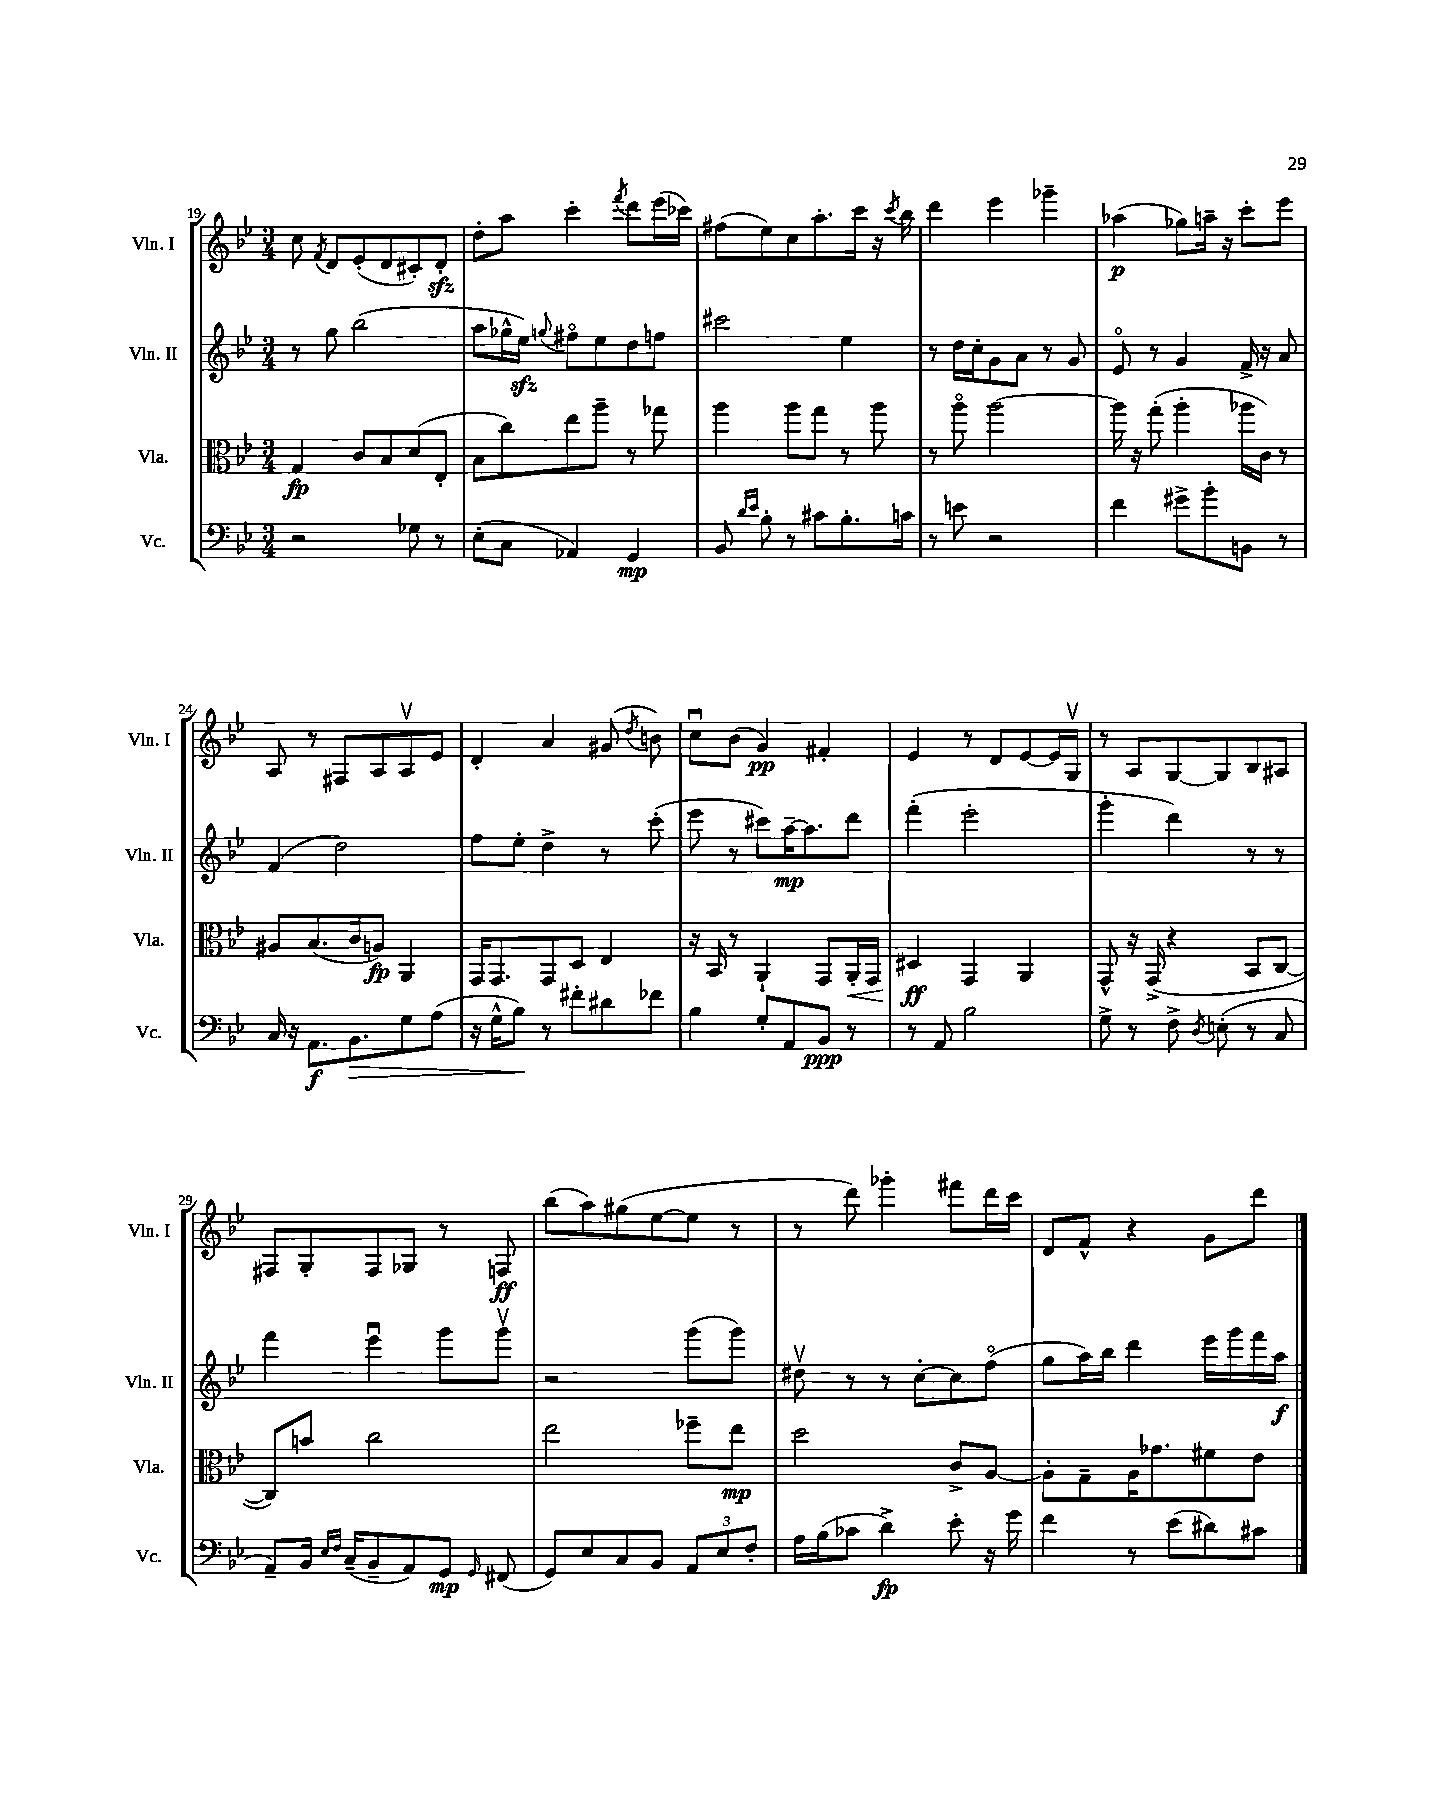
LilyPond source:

<<
\new StaffGroup <<
\new Staff = "s0" \with { instrumentName = "Vln. I" shortInstrumentName = "Vln. I" } {
    \clef treble \key bes \major \numericTimeSignature \time 3/4
    \autoBeamOff c''8 \acciaccatura { f'8 } d'8[ ees'8-.( d'8 cis'8-.) d'8]-.\sfz |
    d''8[-. a''8] c'''4-. \acciaccatura { f'''8 } d'''8[ ees'''16( ces'''16]) |
    fis''8[( ees''8) c''8 a''8.-. c'''16] r16 \acciaccatura { c'''8 } bes''16 |
    d'''4 ees'''4 ges'''4-- |
    aes''4\p( ges''8[) a''16]-- r16 c'''8[-. ees'''8] |
    a8 r8 fis8[ a8 a8\upbow ees'8] |
    d'4-. a'4 gis'8( \acciaccatura { d''8 } b'8) |
    c''8[\downbow bes'8]( g'4\pp) fis'4-. |
    ees'4 r8 d'8[ ees'8~ ees'16 g16]\upbow |
    r8 a8[ g8~ g8 bes8 ais8] |
    fis8[ g8-. fis8 ges8] r8 f8\ff |
    bes''8[( a''8) gis''8( ees''8~ ees''8] r8 |
    r8 d'''8) ges'''4-. fis'''8[ d'''16 c'''16] |
    d'8[ f'8]-^ r4 g'8[ d'''8] \bar "|." |
}
\new Staff = "s1" \with { instrumentName = "Vln. II" shortInstrumentName = "Vln. II" } {
    \clef treble \key bes \major \numericTimeSignature \time 3/4
    \autoBeamOff r8 g''8 bes''2( |
    a''8[ ges''16-^ ees''16]\sfz) \appoggiatura { g''8 } fis''8[\flageolet ees''8 d''8 f''8] |
    cis'''2 ees''4 |
    r8 d''16[ c''16-. g'8 a'8] r8 g'8 |
    ees'8\flageolet r8 g'4 f'16-> r16 a'8 |
    f'4( d''2) |
    f''8[ ees''8]-. d''4-> r8 c'''8-.( |
    ees'''8 r8 cis'''8[) a''16~--\mp a''8. d'''8] |
    f'''4-.( ees'''2-. |
    g'''4-. d'''4) r8 r8 |
    f'''4 ees'''4\downbow g'''8[ g'''8]\upbow |
    r2 g'''8[( g'''8]) |
    dis''8\upbow r8 r8 c''8[~-. c''8 f''8]\flageolet( |
    g''8[ a''16) bes''16] d'''4 ees'''16[ g'''16 f'''16 a''16]\f \bar "|." |
}
\new Staff = "s2" \with { instrumentName = "Vla." shortInstrumentName = "Vla." } {
    \clef alto \key bes \major \numericTimeSignature \time 3/4
    \autoBeamOff g4\fp c'8[ bes8 d'8( ees8]-. |
    bes8[ c''8) ees''8 a''8]-- r8 ges''8 |
    a''4 a''8[ g''8] r8 a''8 |
    r8 a''8\flageolet a''2~ |
    a''16 r16 g''8-.( a''4-. aes''16[ c'16]) r8 |
    ais8[ bes8.( c'16 a8]\fp) a,4 |
    g,16[ g,8. g,8 d8] ees4 |
    r16 bes,16 r8 a,4-! g,8[ a,16-.\< g,16] |
    dis4\ff\! g,4 a,4 |
    g,8-^ r16 g,16->( r4 bes,8[ c8]~ |
    c8[) b'8] c''2 |
    ees''2 fes''8[-- ees''8]\mp |
    d''2 c'8[-> a8]~ |
    a8[-. g8-- a16 ges'8. fis'8 ees'8] \bar "|." |
}
\new Staff = "s3" \with { instrumentName = "Vc." shortInstrumentName = "Vc." } {
    \clef bass \key bes \major \numericTimeSignature \time 3/4
    \autoBeamOff r2 ges8 r8 |
    ees8[-.( c8] aes,4) g,4\mp |
    bes,8 \grace { d'16[ ees'16] } bes8-. r8 cis'8[ bes8.-. c'16] |
    r8 e'8 r2 |
    f'4 gis'8[-> bes'8-. b,8] r8 |
    c16 r16 a,8.[\f bes,8.\> g8 a8]( |
    r16 g16[-^ bes8]\!) r8 fis'8[-. dis'8 fes'8] |
    bes4 g8[-. a,8 bes,8]\ppp r8 |
    r8 a,8 bes2 |
    g8-> r8 f8-> \acciaccatura { d8 } e8-.( r8 c8 |
    a,8[--) bes,16] \grace { ees16[ f16] } c16[--( bes,8-- a,8) g,8]\mp \grace { g,16 } fis,8( |
    g,8[) ees8 c8 bes,8] \tuplet 3/2 { a,8[ ees8 f8]-. } |
    a16[ bes16( ces'8] d'4->\fp) ees'8-. r16 g'16 |
    f'4 r8 ees'8[( dis'8) cis'8] \bar "|." |
}
>>
>>
\layout { \context { \Score currentBarNumber = #19 } }
